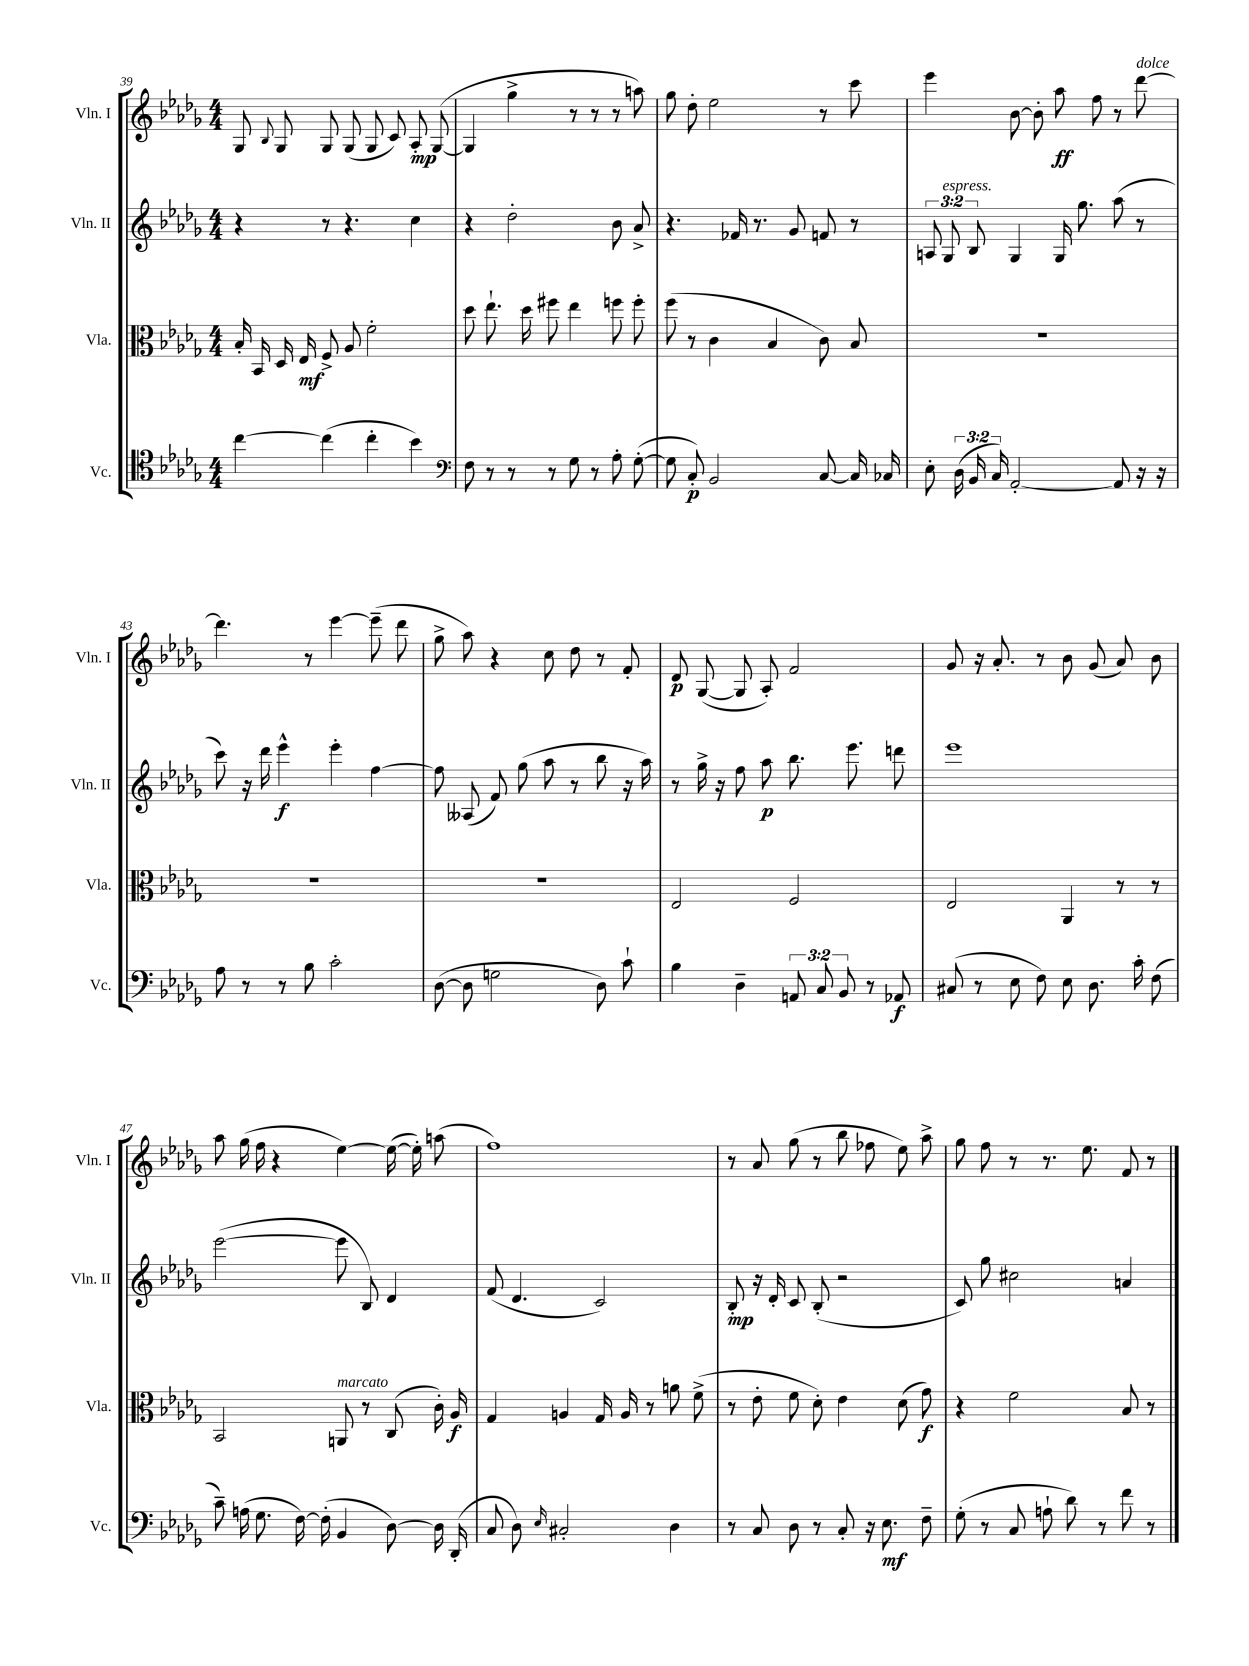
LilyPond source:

<<
\new StaffGroup <<
\new Staff = "s0" \with { instrumentName = "Vln. I" shortInstrumentName = "Vln. I" } {
    \clef treble \key des \major \numericTimeSignature \time 4/4
    \autoBeamOff ges8 \appoggiatura { bes8 } ges8 ges8 ges8( ges8 c'8) aes8-.\mp ges8~( |
    ges4 ges''4-> r8 r8 r8 a''8) |
    ges''8 des''8-. ees''2 r8 c'''8 |
    ees'''4 bes'8~ bes'8-. aes''8\ff f''8 r8 des'''8~^\markup { \italic "dolce" } |
    des'''4. r8 ees'''4~ ees'''8--( des'''8 |
    ges''8-> aes''8) r4 c''8 des''8 r8 f'8-. |
    des'8\p ges8~( ges8 aes8-.) f'2 |
    ges'8 r16 aes'8.-. r8 bes'8 ges'8( aes'8) bes'8 |
    aes''8 ges''16( f''16 r4 ees''4~) ees''16~( ees''16-.) a''8( |
    f''1) |
    r8 aes'8 ges''8( r8 bes''8 fes''8 ees''8) aes''8-> |
    ges''8 f''8 r8 r8. ees''8. f'8 r8 \bar "|." |
}
\new Staff = "s1" \with { instrumentName = "Vln. II" shortInstrumentName = "Vln. II" } {
    \clef treble \key des \major \numericTimeSignature \time 4/4 \override Staff.TupletNumber.text = #tuplet-number::calc-fraction-text
    \autoBeamOff r4 r8 r4. c''4 |
    r4 des''2-. bes'8 aes'8-> |
    r4. fes'16 r8. ges'8 f'8 r8 |
    \tuplet 3/2 { a8 ges8^\markup { \italic "espress." } bes8 } ges4 ges16 ges''8. aes''8( r8 |
    c'''8) r16 des'''16 ees'''4-^\f ees'''4-. f''4~ |
    f''8 aeses8( f'8) ges''8( aes''8 r8 bes''8 r16 aes''16) |
    r8 ges''16-> r16 f''8 aes''8\p bes''8. ees'''8. d'''8 |
    ees'''1 |
    ees'''2~( ees'''8 bes8) des'4 |
    f'8( des'4. c'2) |
    bes8-.\mp r16 des'16-. c'8 bes8-.( r2 |
    c'8) ges''8 cis''2 a'4 \bar "|." |
}
\new Staff = "s2" \with { instrumentName = "Vla." shortInstrumentName = "Vla." } {
    \clef alto \key des \major \numericTimeSignature \time 4/4
    \autoBeamOff bes16-. bes,16 des16 ees16\mf f8-> aes8 f'2-. |
    des''8 ees''8.-! des''16 fis''8 ees''4 f''8 f''8-. |
    f''8( r8 c'4 bes4 c'8) bes8 |
    R1 |
    R1 |
    R1 |
    ees2 f2 |
    ees2 aes,4 r8 r8 |
    bes,2 a,8^\markup { \italic "marcato" } r8 c8( c'16-.) aes16\f |
    ges4 a4 ges16 a16 r8 a'8 f'8->( |
    r8 ees'8-. f'8 des'8-.) ees'4 des'8( ges'8\f) |
    r4 f'2 bes8 r8 \bar "|." |
}
\new Staff = "s3" \with { instrumentName = "Vc." shortInstrumentName = "Vc." } {
    \clef tenor \key des \major \numericTimeSignature \time 4/4 \override Staff.TupletNumber.text = #tuplet-number::calc-fraction-text
    \autoBeamOff c''4~ c''4( c''4-. bes'4) |
    \clef bass f8 r8 r8 r8 ges8 r8 aes8-. ges8~-.( |
    ges8 c8-.\p) bes,2 c8~ c16 ces16 |
    ees8-. \tuplet 3/2 { des16( bes,16 c16) } aes,2~-. aes,8 r16 r16 |
    aes8 r8 r8 bes8 c'2-. |
    des8~( des8 g2 des8) c'8-! |
    bes4 des4-- \tuplet 3/2 { a,8 c8 bes,8 } r8 aes,8\f |
    cis8( r8 ees8 f8) ees8 des8. c'16-. f8( |
    c'8--) a16( ges8. f16~) f16-.( bes,4 des8~) des16 des,16-.( |
    c8 des8) \grace { ees16 } cis2-. des4 |
    r8 c8 des8 r8 c8-. r16 ees8.\mf f8-- |
    ges8-.( r8 c8 a8-! des'8) r8 f'8 r8 \bar "|." |
}
>>
>>
\layout { \context { \Score currentBarNumber = #39 } }
